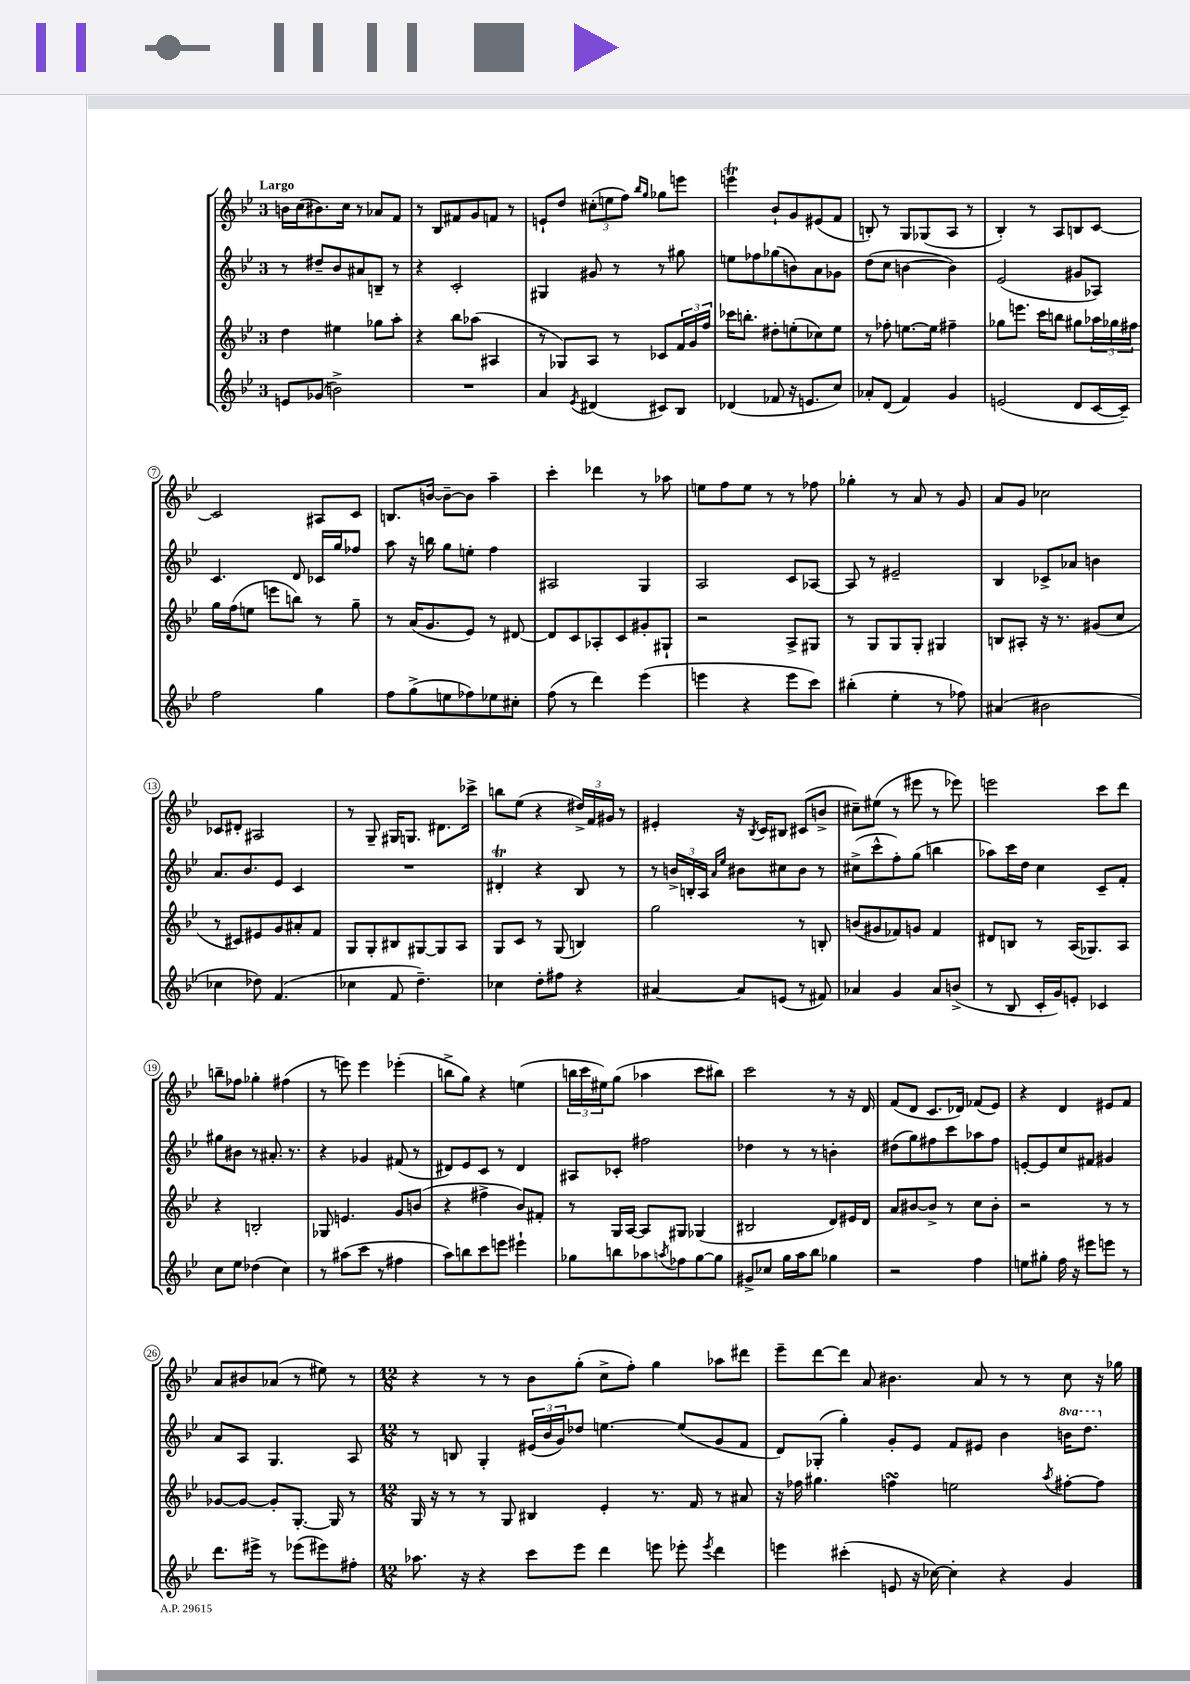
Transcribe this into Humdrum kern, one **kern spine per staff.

**kern	**kern	**kern	**kern
*staff4	*staff3	*staff2	*staff1
*clefG2	*clefG2	*clefG2	*clefG2
*k[b-e-]	*k[b-e-]	*k[b-e-]	*k[b-e-]
*M3/4	*M3/4	*M3/4	*M3/4
8e	4dd	8r	16b
.	.	.	(16cc
(8g-	.	8dd#~	8.b#)
2b^)	4ee#	8b-	.
.	.	.	16cc
.	.	8a#	8r
.	8gg-	8B~	8a-
.	8aa'	8r	8f
=	=	=	=
2.r	4r	4r	8r
.	.	.	8B-
.	8bb-	2c'	8f#
.	(8aa-	.	8g
.	4A#	.	8f
.	.	.	8r
=	=	=	=
4a	8r	4G#	8e`
.	8G-)	.	8dd
8qe-	.	.	.
(4d#	8A	8g#	(12cc#'
.	.	.	12ee
.	8r	8r	.
.	.	.	12ff)
.	.	.	16qqbb-
.	.	.	16qqgg
8c#)	8c-	8r	8gg-
8B-	24f	8gg#	8eee
.	24g	.	.
.	24ff	.	.
=	=	=	=
(4d-	16ccc-	8ee	4eee
.	8.bb'	.	.
.	.	8ff-	.
8f-	8dd#'	(8gg-	8b-`
16r	(8ee'	8b)	8g
8.e	.	.	.
.	8cc-)	8a	(8e#
8cc)	8ee	8g-	8f
=	=	=	=
8a-'	8r	(8dd	8B')
(8d	8ff-'	8cc	8r
4f)	[8.ee	[4b	8G
.	.	.	(8G-
.	16ee]	.	.
4g	4ff#~	4b])	8A
.	.	.	8r
=	=	=	=
(2e	8gg-	(2e-	4B-')
.	8.eee	.	.
.	.	.	8r
.	16ccc	.	.
.	8bb	.	8A
8d	8gg#	8g#	8B
[16c	24aa-	8A-)	[8c
.	24gg-	.	.
16c~])	.	.	.
.	24ff#	.	.
=	=	=	=
2ff	16gg	4.c	2c]
.	(16ff	.	.
.	8ee	.	.
.	8eee	.	.
.	8bb)	8d	.
4gg	8r	16c-	8A#
.	.	16gg	.
.	8gg~	8ff-	8c
=	=	=	=
8ff	8r	8aa	8.B
(8gg^	(16a	16r	.
.	8.g	16bb	[16b
8ee	.	8gg	8b~_
8ff-)	8e-)	8ee'	8b]
8ee-	8r	4ff	4aa~
8cc#'	[8d#	.	.
=	=	=	=
(8ff	8d#]	2A#	4ccc'
8r	8c	.	.
4ddd)	8A-'	.	4ddd-
.	8c	.	.
(4eee-	8g#'	4G	8r
.	8G#`	.	8aa-
=	=	=	=
4eee	2r	2A	8ee
.	.	.	8ff
4r	.	.	8ee
.	.	.	8r
8eee	8A^	8c	8r
8ccc)	8G#	[8A-	8ff-
=	=	=	=
(4bb#'	8r	8A-]	4gg-'
.	8G	8r	.
4ee-'	8G	2e#~	8r
.	8G'	.	8a
8r	4G#	.	8r
8ff-)	.	.	8g
=	=	=	=
(4a#	8B	4B-	8a
.	8A#'	.	8g
2b#	16r	8c-^	2cc-
.	8.r	.	.
.	.	8a-	.
.	(8g#	4b	.
.	8cc	.	.
=	=	=	=
4cc-	8r	8.a	8c-
.	8c#)	.	8d#'
.	.	8.b-	.
8dd-)	8e#	.	2A#
(4.f	8g	8e-	.
.	8a#'	4c	.
.	8f	.	.
=	=	=	=
4cc-	8G	2.r	8r
.	8G'	.	8G~
8f	8B#	.	16G#
.	.	.	8.G
4.dd~)	[8G#	.	.
.	8G#]	.	8.d#
.	8A	.	.
.	.	.	16ccc-^
=	=	=	=
4cc-	8G	4d#'	8bb
.	8c	.	(8ee-
8dd'	8r	4r	4r
8ff#	(8G	.	.
4r	4B)	8B-	24dd#^)
.	.	.	24f
.	.	.	24g#
.	.	8r	8r
=	=	=	=
[4a#	2gg	8r	4e#'
.	.	24b^	.
.	.	24B'	.
.	.	24A	.
.	.	16qqa	.
.	.	16qqee-	.
8a#]	.	8b#	16r
.	.	.	8qB-
.	.	.	16c
(8e	.	8cc#	8B#
8r	8r	8b#	(8c#
8f#)	8B'	8r	8b^
=	=	=	=
4a-	(8b	(8cc#^	8cc#~)
.	8g#	8ccc^^	(8ee#
4g	8f-)	8ff')	8r
.	8g	(8gg	8eee#
8a-	4f-	4bb	8r
(8b^	.	.	8eee-)
=	=	=	=
8r	8d#	8aa-)	2eee
8B-	8B	16ccc	.
.	.	16dd	.
16c'	8r	4cc	.
16g)	.	.	.
8e'	(16A	.	.
.	8.G-)	.	.
4c-	.	8c~	8ccc
.	8A	8f'	8ddd
=	=	=	=
8cc	4r	8gg#	8bb~
8ee-	.	8b#	8ff-
(4dd-	2B'	8r	4gg-'
.	.	8.a#'	.
4cc)	.	.	(4ff#
.	.	8.r	.
=	=	=	=
8r	8G-	4r	8r
(8aa#	4.e	.	8eee)
8ccc	.	4g-	4eee
8r	.	.	.
4ff#	8g	(8f#	(4eee-'
.	(8b	8r	.
=	=	=	=
8aa)	4r	8d#)	8bb^
8bb	.	8e-	8gg)
8ccc	4ff#^	8c	4r
8eee	.	8r	.
4eee#`	8b-)	4d#	(4ee
.	8f#'	.	.
=	=	=	=
8gg-	8r	8A#	24bb
.	.	.	24ccc
.	.	.	24ee#)
8bb	16G	8c-'	(8gg
.	[16A	.	.
8aa-	8A]	2ff#	4aa-
8qaa	.	.	.
8ff-	8G#	.	.
[8gg-	(4G-	.	8ccc
8gg-]	.	.	8bb#)
=	=	=	=
8g#^	2B#	4dd-	2ccc
8cc-	.	.	.
16gg	.	8r	.
16aa	.	.	.
8bb-	.	8r	.
4gg-	8d)	4b'	8r
.	16e#	.	16r
.	16d	.	16d
=	=	=	=
2r	8a	(8dd#	(8f
.	[8b#	8gg)	8d
.	8b#^]	8ff#	8.c
.	8r	8ccc	.
.	.	.	16d-)
4ff	8cc	8aa-	(8f-
.	8b#'	8ff#	8e-)
=	=	=	=
8ee	2r	[8e'	4r
8gg#'	.	8e]	.
16ff	.	8cc	4d
16r	.	.	.
8eee#	.	8f#	.
8eee	8r	4g#	8e#
8r	8r	.	8f
=	=	=	=
8.ddd	[8g-	8a	8a
.	8g-_	8A	8b#
16eee#^	.	.	.
8r	8g-']	4.G	(8a-
(8eee-	[8.G'	.	8r
8eee#)	.	.	8ee#)
.	16G]	.	.
8ff#'	8r	8A	8r
=	=	=	=
*M12/8	*M12/8	*M12/8	*M12/8
8.aa-	16G	8r	4r
.	16r	.	.
.	8r	8B	.
16r	.	.	.
4r	8r	4G'	8r
.	8G	.	8r
8ccc	4B#	(24e#	8b-
.	.	24b-	.
.	.	24g)	.
8eee-	.	8dd-	(8gg'
4ddd	4e-'	[4.ee	8cc^
.	.	.	8ff')
8eee	8.r	.	4gg
8eee-'	.	(8ee]	.
.	16f	.	.
8qeee-	.	.	.
4ddd	8r	8g	8aa-
.	8a#	8f	8ddd#
=	=	=	=
4eee	16r	8d)	8eee-~
.	16ff-	.	.
.	4.gg#	(8G-'	[8ddd
(4ccc#'	.	4gg')	8ddd]
.	.	.	8a
8e	4ff	8g'	4.b#
16r	.	8e-	.
[16cc-)	.	.	.
4cc-']	2ee	8f	.
.	.	8e#	8a
4r	.	4b-	8r
.	.	.	8r
.	8qaa	.	.
4g	[8ff#'	16bb	8cc
.	.	8.ddd	.
.	8ff#]	.	16r
.	.	.	16gg-
==	==	==	==
*-	*-	*-	*-
